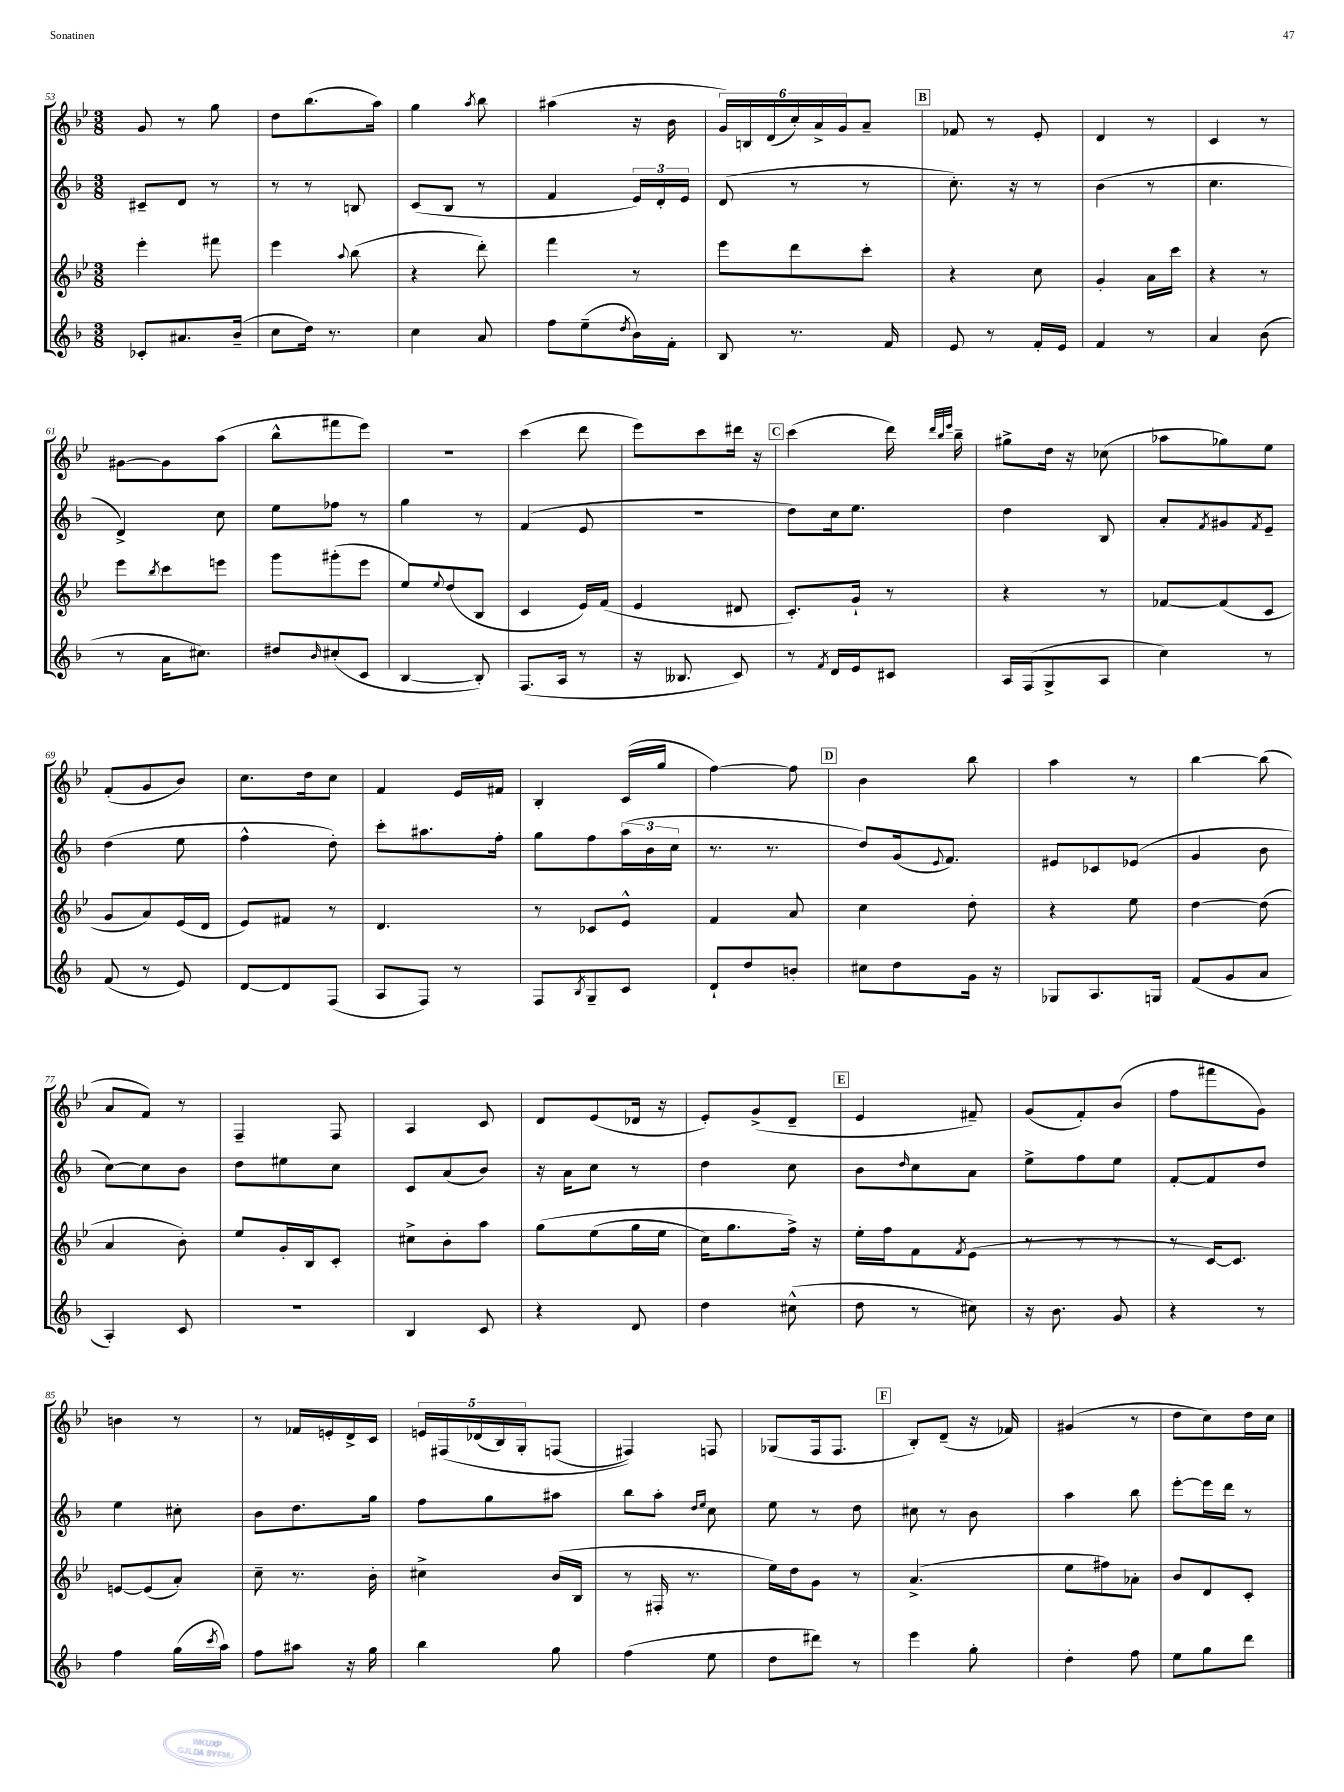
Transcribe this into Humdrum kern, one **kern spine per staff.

**kern	**kern	**kern	**kern
*staff4	*staff3	*staff2	*staff1
*clefG2	*clefG2	*clefG2	*clefG2
*k[b-]	*k[b-e-]	*k[b-]	*k[b-e-]
*M3/8	*M3/8	*M3/8	*M3/8
8c-'	4eee-'	8c#~	8g
8.a#	.	8d	8r
.	8fff#	8r	8gg
(16b-~	.	.	.
=	=	=	=
8cc	4eee-	8r	8dd
16dd)	.	8r	(8.bb-
8.r	.	.	.
.	8qqaa	.	.
.	(8bb-	8B	.
.	.	.	16aa)
=	=	=	=
4cc	4r	(8c	4gg
.	.	8B-	.
.	.	.	8qaa
8a	8ddd')	8r	8bb-
=	=	=	=
8ff	4fff	4f	(4aa#
(8ee~	.	.	.
8qdd	.	.	.
16b-)	8r	24e)	16r
.	.	24d'	.
16f'	.	.	16b-
.	.	24e	.
=	=	=	=
8B-	8eee-	(8d	24g)
.	.	.	24B
.	.	.	(24d
8.r	8ddd	8r	24cc')
.	.	.	24a^
.	.	.	24g
.	8ccc'	8r	8a~
16f	.	.	.
=	=	=	=
8e	4r	8.cc')	8f-
8r	.	.	8r
.	.	16r	.
16f'	8cc	8r	8e-'
16e	.	.	.
=	=	=	=
4f	4g'	(4b-	4d
8r	16a	8r	8r
.	16ccc	.	.
=	=	=	=
4a	4r	4.cc	4c
(8b-	8r	.	8r
=	=	=	=
8r	8eee-	4d^)	[8g#
.	8qbb-	.	.
16a	8ccc	.	8g#]
8.cc#)	.	.	.
.	8eee	8cc	(8aa
=	=	=	=
8dd#	8ggg	8ee	8bb-^^
16qqb-	.	.	.
(8cc#'	(8ggg#'	8ff-	8fff#
8c	8eee-	8r	8eee-)
=	=	=	=
[4B-	8ee-)	4gg	4.r
.	8qqee-	.	.
.	(8dd	.	.
8B-'])	8B-	8r	.
=	=	=	=
(8.F	4c	(4f	(4ccc
16A	.	.	.
8r	16e-)	8e	8ddd
.	(16f	.	.
=	=	=	=
16r	4e-	4.r	8eee-)
8.B--	.	.	.
.	.	.	8ccc
8c)	8d#	.	16ddd#
.	.	.	16r
=	=	=	=
8r	8.c')	8dd)	(4ccc
8qf	.	.	.
16d	.	16cc	.
16e	16g`	8.ee	.
8c#	8r	.	16ddd)
.	.	.	32qqddd
.	.	.	32qqbb-
.	.	.	32qqeee-
.	.	.	16bb-~
=	=	=	=
16A	4r	4dd	8gg#^
(16F	.	.	.
8G^	.	.	16dd
.	.	.	16r
8A	8r	8B-	(8cc-
=	=	=	=
4cc)	[8f-	8a'	8aa-
.	.	8qf	.
.	(8f-]	8g#	8gg-)
.	.	8qf	.
8r	8c	8e~	8ee-
=	=	=	=
(8f	8g	(4dd	(8f'
8r	8a)	.	8g
8e)	(16e-	8ee	8b-)
.	16d	.	.
=	=	=	=
[8d	8e-)	4ff^^	8.cc
8d]	8f#	.	.
.	.	.	16dd
(8F	8r	8dd')	8cc
=	=	=	=
8A	4.d	8ccc'	4f
8F)	.	8.aa#	.
8r	.	.	16e-
.	.	16ff'	16f#
=	=	=	=
8F	8r	8gg	4B-'
8qB-	.	.	.
8G~	8c-	8ff	.
8c	8e-^^	(24aa	(16c
.	.	24b-	.
.	.	.	16gg
.	.	24cc	.
=	=	=	=
8d`	4f	8.r	[4ff)
8dd	.	.	.
.	.	8.r	.
8b'	8a	.	8ff]
=	=	=	=
8cc#	4cc	8dd)	4b-
8dd	.	(16g	.
.	.	8qqe	.
.	.	8.f)	.
16g	8dd'	.	8bb-
16r	.	.	.
=	=	=	=
8G-	4r	8e#	4aa
8.A	.	8c-	.
.	8ee-	(8e-	8r
16G	.	.	.
=	=	=	=
(8f	[4dd	4g	[4bb-
8g	.	.	.
8a	(8dd]	8b-	(8bb-]
=	=	=	=
4A')	4a	[8cc)	8a
.	.	8cc]	8f)
8c	8b-')	8b-	8r
=	=	=	=
4.r	8ee-	8dd	4F~
.	16g'	8ee#	.
.	16B-	.	.
.	8c'	8cc	8F
=	=	=	=
4B-	8cc#^	8c	4A
.	8b-'	(8a	.
8c	8aa	8b-)	8c
=	=	=	=
4r	&(8gg	16r	8d
.	.	16a	.
.	(8ee-	8cc	(8e-
8d	16gg	8r	16d-
.	16ee-	.	16r
=	=	=	=
4dd	16cc)	4dd	8e-')
.	8.gg	.	.
.	.	.	(8g^
(8cc#^^	16ff^&)	8cc	8d~
.	16r	.	.
=	=	=	=
8dd	16ee-'	8b-	4e-
.	16ff	.	.
.	.	16qqdd	.
8r	8f	8cc	.
.	8qf	.	.
8cc#)	(8e-	8a	8f#~)
=	=	=	=
16r	8r	8ee^	(8g
8.b-	.	.	.
.	8r	8ff	8f')
8g	8r	8ee	(8b-
=	=	=	=
4r	8r	[8f'	8ff
.	[16c)	8f]	8fff#
.	8.c]	.	.
8r	.	8dd	8g)
=	=	=	=
4ff	[8e	4ee	4b
.	(8e]	.	.
(16gg	8a')	8cc#'	8r
8qccc	.	.	.
16aa)	.	.	.
=	=	=	=
8ff	8cc~	8b-	8r
8aa#	8.r	8.dd	16f-
.	.	.	16e'
16r	.	.	16d^
16gg	16b-'	16gg	16c
=	=	=	=
4bb-	4cc#^	8ff	20e
.	.	.	&(20F#
.	.	.	(20d-
.	.	8gg	.
.	.	.	20B-)
.	.	.	20G'
8gg	(16b-	8aa#	(8F
.	16B-	.	.
=	=	=	=
(4ff	8r	8bb-	4F#)&)
.	16F#'	8aa'	.
.	8.r	.	.
.	.	16qqdd	.
.	.	16qqee	.
8ee	.	8cc	8F
=	=	=	=
8dd	16ee-)	8ee	(8G-
.	16dd	.	.
8ddd#)	8g	8r	16F
.	.	.	8.F
8r	8r	8dd	.
=	=	=	=
4eee	(4.a^	8cc#	8B-')
.	.	8r	(8d~
8gg'	.	8b-	16r
.	.	.	16f-)
=	=	=	=
4dd'	8ee-	4aa	(4g#
.	8ff#)	.	.
8ff	8a-'	8bb-	8r
=	=	=	=
8ee	8b-	[8eee'	8dd
8gg	8d	16eee]	8cc)
.	.	16ddd	.
8ddd	8c'	8r	16dd
.	.	.	16cc
==	==	==	==
*-	*-	*-	*-
